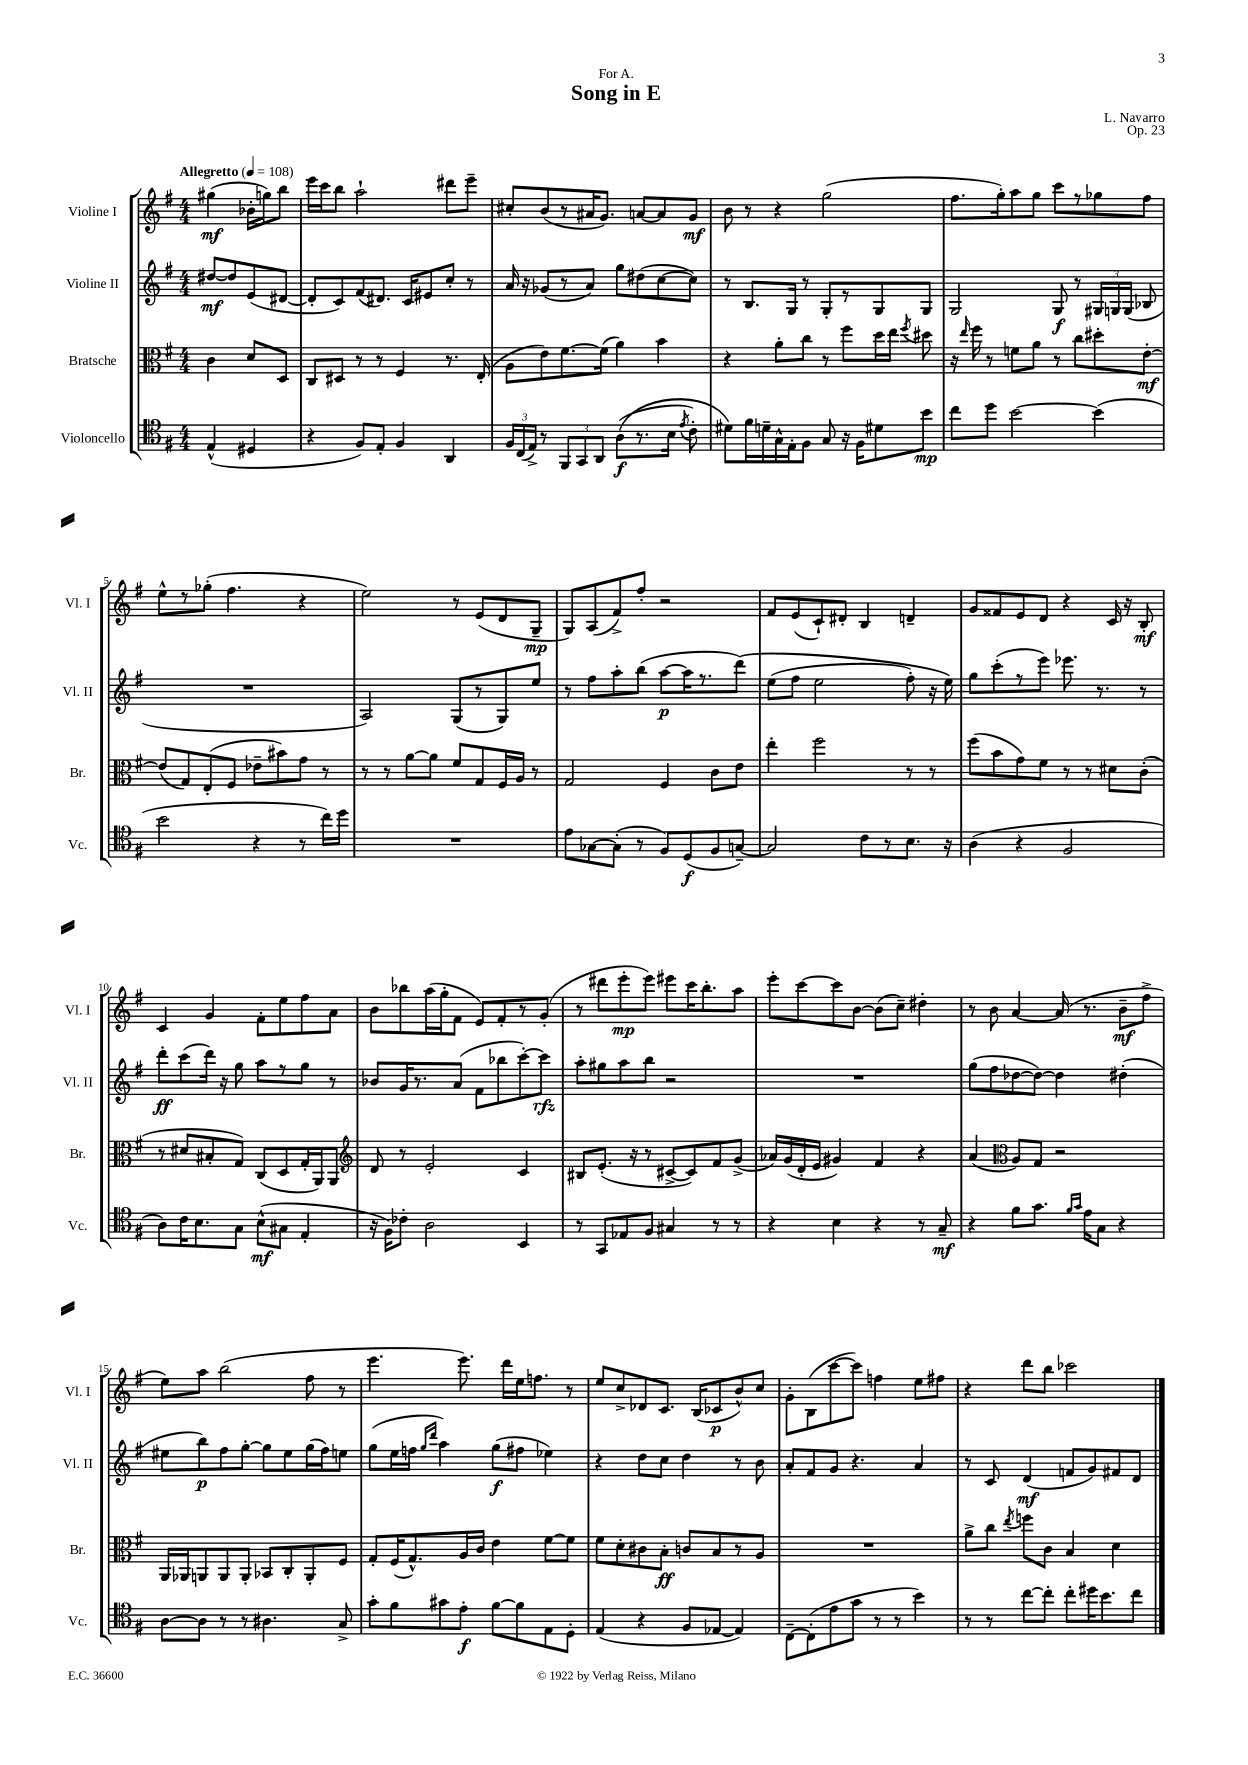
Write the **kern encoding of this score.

**kern	**kern	**kern	**kern
*staff4	*staff3	*staff2	*staff1
*clefC4	*clefC3	*clefG2	*clefG2
*k[f#]	*k[f#]	*k[f#]	*k[f#]
*M4/4	*M4/4	*M4/4	*M4/4
*MM108	*MM108	*MM108	*MM108
(4E^^	4c	[8dd#	(4gg#
.	.	8dd#]	.
4D#	8d	(8e	16b-'
.	.	.	16gg)
.	8D	[8d#	8bb
=	=	=	=
4r	8C	8d#']	16eee
.	.	.	16ccc
.	8D#	8c)	8bb
8F#)	8r	(8f#	2aa`
8E'	8r	8.d#)	.
4F#	4F#	.	.
.	.	16c	.
.	.	8e#	.
4AA	8.r	8cc'	8ddd#
.	.	8r	8eee~
.	(16E'	.	.
=	=	=	=
24F#	8A	16a	8cc#'
(24C	.	.	.
.	.	16r	.
24E^)	.	.	.
8r	8e)	(8g-	(8b
12FF#	[8.f#	8r	8r
12GG	.	.	.
.	.	8a)	16a#
12AA	.	.	.
.	(16f#]	.	8.g)
&((8A	4a)	8gg	.
8.r	.	(8dd#	[8a
.	4b	[8cc	8a]
16B	.	.	.
8qe	.	.	.
8c')	.	8cc])	8g
=	=	=	=
8d#&)	4r	8r	8b
16f#	.	8.B	8r
16d~	.	.	.
16G^^	8a'	.	4r
16E'	.	16G	.
8F#	8cc	8r	.
8G	8r	8G'	(2gg
16r	8ff#	8r	.
16F#	.	.	.
8d#	16dd	8G	.
.	16ee	.	.
.	8qff#	.	.
8b	8dd#	8G	.
=	=	=	=
8cc	16r	2G	8.ff#
.	16qqee	.	.
.	16ff#	.	.
8dd	8r	.	.
.	.	.	16gg')
[2b	8f	.	8aa
.	8a	.	8gg
.	8r	8G	8ccc
.	8cc	8r	8r
(4b]	8dd#'	24G#	8gg-
.	.	24G	.
.	.	(24G	.
.	[8e'	8B-	8ff#
=	=	=	=
2b	(8e]	1r	8ee^^
.	8G)	.	8r
.	(8E'	.	(8gg-'
.	8F#	.	4.ff#
4r	8e-~	.	.
.	8b#)	.	.
8r	8g	.	4r
16cc)	8r	.	.
16dd	.	.	.
=	=	=	=
1r	8r	2A)	2ee)
.	8r	.	.
.	[8a	.	.
.	8a]	.	.
.	8f#	(8G	8r
.	8G	8r	(8e
.	16F#	8G)	8d
.	16A	.	.
.	8r	8ee	8G~
=	=	=	=
8e	2G	8r	8G)
[8G-	.	8ff#	(8A
(8G-']	.	8aa'	8f#^)
8r	.	(8bb	8ff#'
8F#)	4F#	[8aa	2r
(8D	.	16aa]	.
.	.	8.r	.
8F#	8c	.	.
[8G~)	8e	&(8ddd)	.
=	=	=	=
2G]	4ee'	(8ee	8f#
.	.	8ff#	(8e
.	2ff#	2ee	8c`)
.	.	.	8d#'
8c	.	.	4B
8r	.	.	.
8.B	8r	8ff#')	4d~
.	8r	16r	.
16r	.	16ee&)	.
=	=	=	=
(4A	(8ff#	8gg	8g
.	8b	(8ccc'	8f##
4r	8g)	8r	8e
.	8f#	8eee)	8d
2F#	8r	8.eee-	4r
.	8r	.	.
.	.	8.r	.
.	8d#	.	16c
.	.	.	16r
.	(8c'	8r	8B'
=	=	=	=
8A)	8r	8ddd'	4c
16c	8d#	(8ccc	.
8.B	.	.	.
.	8B#'	16ddd)	4g
.	.	16r	.
8G	8G)	8gg	.
(8B^^	(8C	8aa	8f#'
8G#	8D	8r	8ee
4E'	16G'	8gg	8ff#
.	16AA)	.	.
.	8AA	8r	8a
=	=	=	=
*	*clefG2	*	*
16r	8d	8b-	8b
16F#)	.	.	.
8c-'	8r	16g	8bb-
.	.	8.r	.
2A	2e'	.	(16aa
.	.	.	16gg'
.	.	(8a	8f#
.	.	8f#	8e)
.	.	8bb-	8f#'
4BB	4c	[8ccc')	8r
.	.	8ccc]	(8g'
=	=	=	=
8r	8B#	8aa'	8r
8GG	(8.e'	8gg#	8ddd#
8E-	.	8aa	8eee'
.	16r	.	.
8F#	8r	8bb	8eee)
4G#	[8c#^	2r	8eee#
.	8c#])	.	16ccc
.	.	.	8.bb'
8r	8f#	.	.
8r	(8g^	.	8aa
=	=	=	=
4r	16a-)	1r	8eee'
.	(16g	.	.
.	16d'	.	[8ccc
.	16e	.	.
4B	4g#)	.	8ccc]
.	.	.	[8b
4r	4f#	.	(8b]
.	.	.	8cc~)
8r	4r	.	4dd#'
8G~	.	.	.
=	=	=	=
4r	(4a	(8gg	8r
.	.	8ff#	8b
*	*clefC3	*	*
8f#	8A)	[8dd-	[4a
8.g	8G	8dd-_)	.
.	2r	4dd-]	(16a]
16qqf#	.	.	.
16qqg	.	.	.
16e	.	.	8.r
8G	.	.	.
4r	.	(4dd#'	8b~
.	.	.	8ff#^
=	=	=	=
[8A	16AA	8ee#	8ee)
.	16AA-	.	.
8A]	8AA	8bb)	8aa
8r	8AA	8ff#	(2bb
8r	8AA'	[8gg'	.
4.A#	8BB-	8gg]	.
.	8C'	8ee#	.
.	8AA'	(16gg	8ff#
.	.	16ff#)	.
8G^	8F#	8ee	8r
=	=	=	=
8g'	8G'	(8gg	4.eee
8f#	(16F#	16ee	.
.	8.G^^)	16ff	.
.	.	16qqgg	.
.	.	16qqddd	.
8g#	.	4aa)	.
8e'	16A	.	8.eee)
.	16c	.	.
[8f#	4e	(8gg	.
.	.	.	16ddd
8f#]	.	8ff#	16ee
.	.	.	8.ff
8E	[8f#	4ee-)	.
8D'	8f#]	.	8r
=	=	=	=
(4E	8f#	4r	8ee
.	8d'	.	8cc^
4r	8c#	8dd	8d-
.	8B'	8cc	8.c
8F#	8c	4dd	.
.	.	.	(16B
[8E-	8B	.	8c-
4E-])	8r	8r	8b^^)
.	8A	8b	8cc
=	=	=	=
[8C~	1r	8a'	8g'
(8C']	.	8f#	(8B
8e	.	8g	[8ccc
8g	.	4.r	8ccc])
8r	.	.	4ff
8r	.	.	.
4b)	.	4a	8ee
.	.	.	8ff#
=	=	=	=
8r	8a^	8r	4r
8r	8cc	8c	.
.	8qee	.	.
[8cc	8ff	(4d	8ddd
8cc']	8c	.	8bb
8cc'	4B	8f	2ccc-
16dd#	.	8g)	.
8.b	.	.	.
.	4d	8f#	.
8cc	.	8d	.
==	==	==	==
*-	*-	*-	*-
